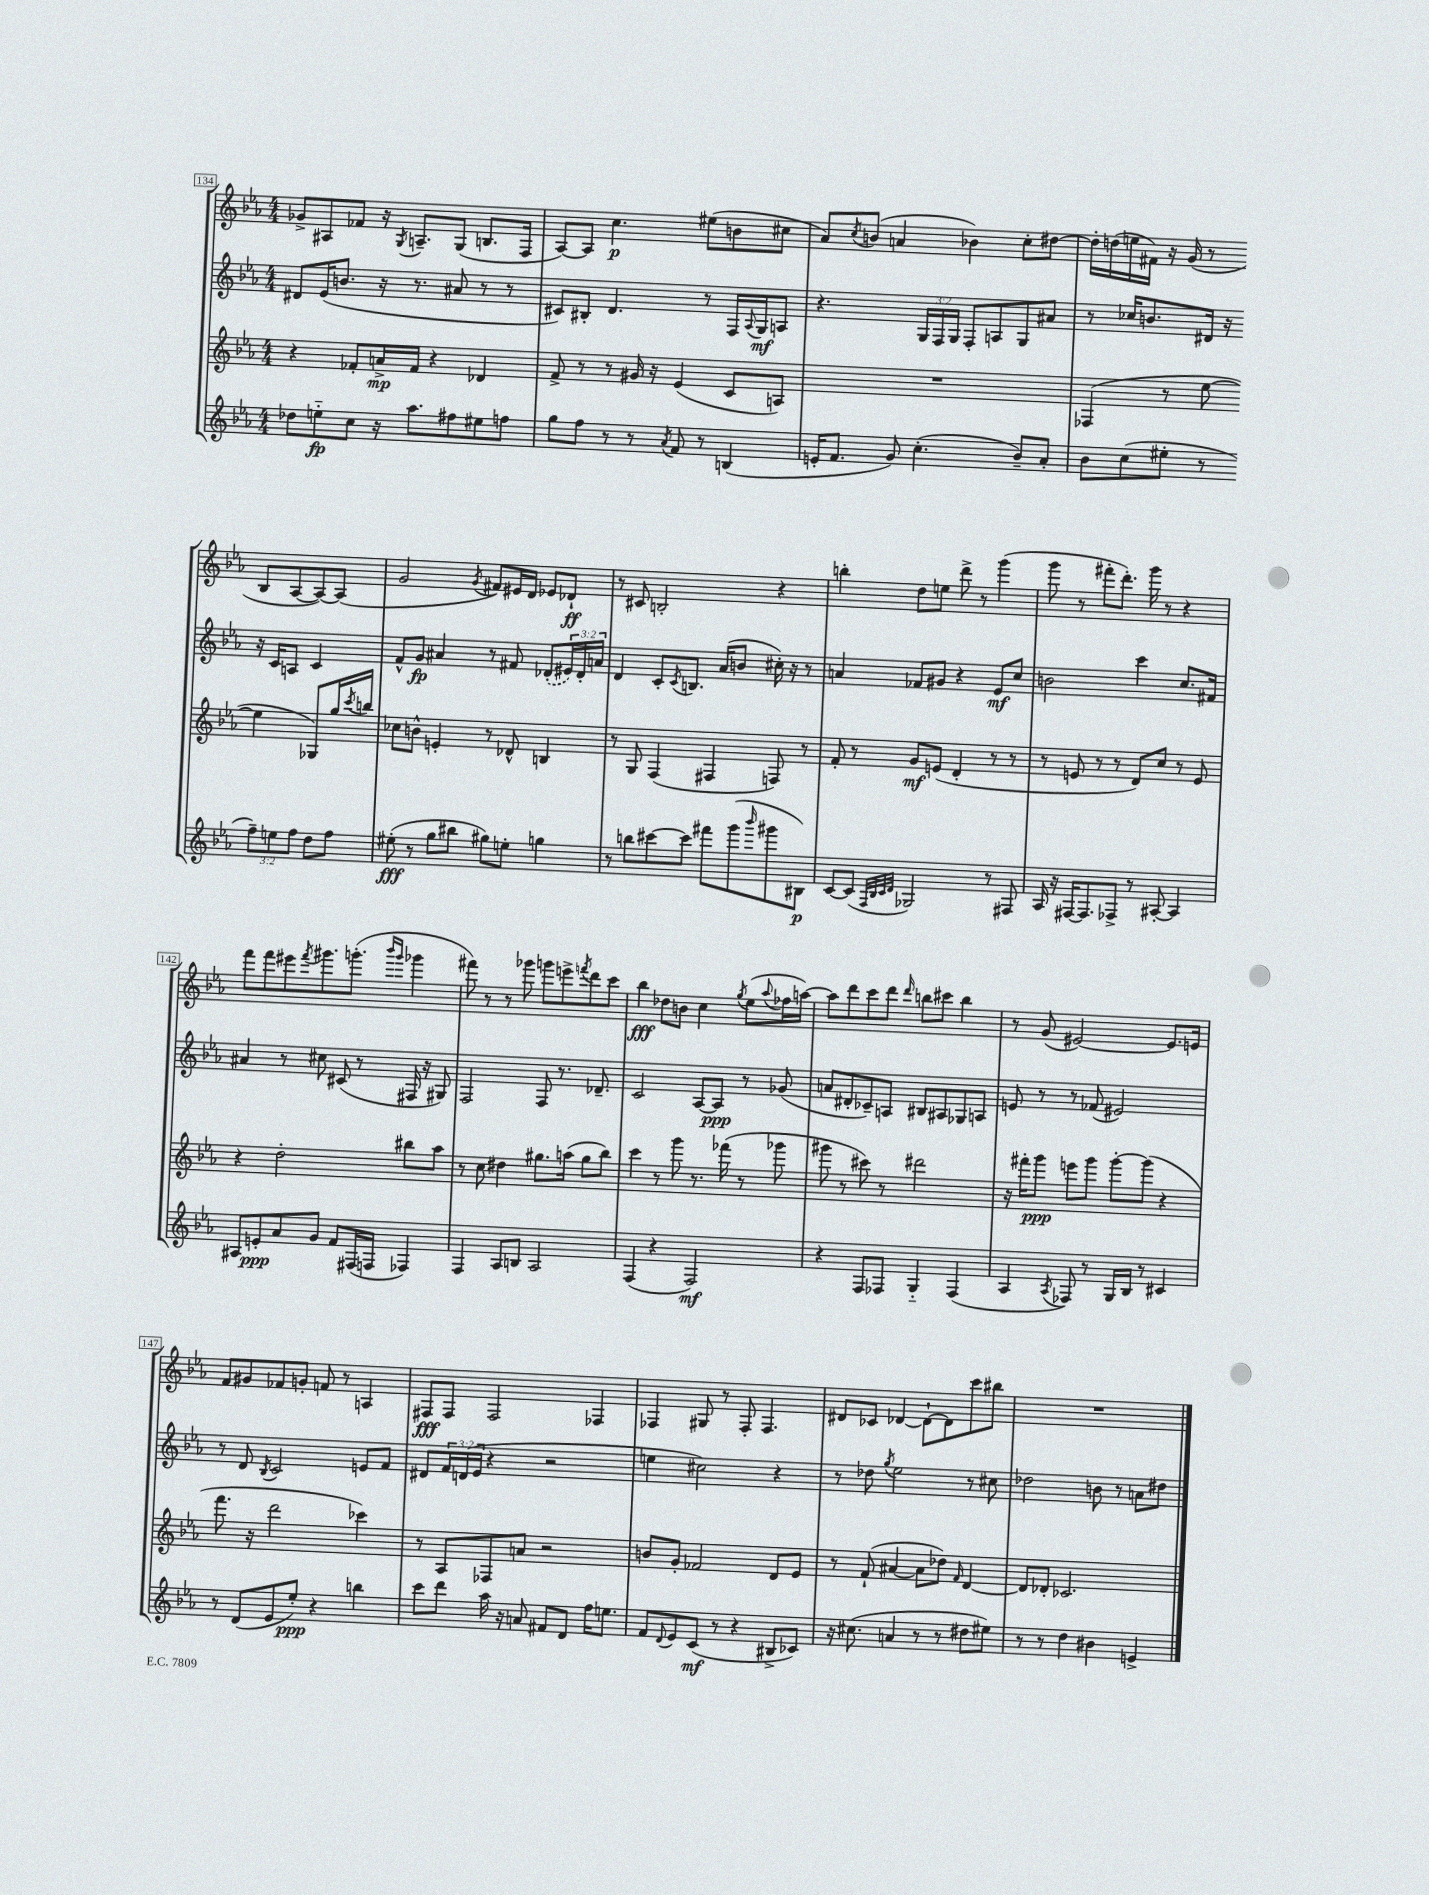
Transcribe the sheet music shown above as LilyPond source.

<<
\new StaffGroup <<
\new Staff = "s0" {
    \clef treble \key ees \major \numericTimeSignature \time 4/4
    ges'8-> ais8 fes'8 r16 \acciaccatura { g8 } a8.-- g8( b8. f16 |
    aes8~) aes8 c''4.\p eis''8( b'8 cis''8 |
    aes'8) \acciaccatura { c''8 } b'8( a'4 bes'4) c''8-. dis''8~ |
    dis''16-. d''16( e''16 fis'16) r16 g'16( r8 bes8 aes8~ aes8~) aes8( |
    g'2 \acciaccatura { g'8 } fis'8) eis'16 d'16 ees'8 des'8-!\ff |
    r8 cis'8 b2-. r4 |
    b''4-. d''8 e''8 d'''8-> r8 g'''4( |
    g'''8 r8 fis'''8-. d'''8.-.) g'''16 r8 r4 |
    f'''8 f'''8 eis'''8 \acciaccatura { f'''8 } gis'''8. g'''8.-.( \grace { bes'''16 g'''16 } ges'''4 |
    fis'''8) r8 r8 ges'''8 g'''8 e'''8-> \acciaccatura { f'''8 } d'''8 c'''8 |
    bes''4\fff des''8 b'8 c''4 \acciaccatura { g''8 } ees''8( \appoggiatura { aes''8 } fes''16 a''16~) |
    a''8 d'''8 c'''8 d'''8 \grace { d'''16 } b''8 cis'''8 b''4 |
    r8 g'8( eis'2~) eis'8. e'16 |
    f'8 gis'8 fes'8 g'8-. f'8 r8 a4 |
    fis8\fff fis8 fis2 fes4 |
    fes4 gis8 r8 fes8-. fes4. |
    dis'8 ces'8 des'4~ des'8~-! des'8 c'''8 bis''8 |
    R1 \bar "|." |
}
\new Staff = "s1" {
    \clef treble \key ees \major \numericTimeSignature \time 4/4 \override Staff.TupletNumber.text = #tuplet-number::calc-fraction-text
    dis'8 ees'16( b'8. r16 r8. ais'8 r8 r8 |
    cis'8) bis8-. d'4. r8 f16 \appoggiatura { aes8 } g16\mf a8 |
    r4. \tuplet 3/2 { g16 f16 g16 } f8-. a8 g8 ais'8 |
    r8 ces''16 b'8. dis'16 r16 r16 c'16 a8 c'4 |
    f'8-^ g'8\fp ais'4 r8 fis'8 \once \slurDashed des'8-.( \tuplet 3/2 { eis'16) des'16-. a'16 } |
    d'4 c'8-. \acciaccatura { c'8 } b8. aes'16( b'8 cis''16-.) r16 r8 |
    a'4 fes'8 gis'8 r4 ees'8\mf c''8 |
    b'2 c'''4 c''8. fis'16 |
    ais'4 r8 cis''8 cis'8( r8 fis16 r16 gis8) |
    f2 f8 r8. des'8.-- |
    c'2 aes8~ aes8\ppp r8 ges'8( |
    a'8 dis'8-. ces'8--) a8 bis8 ais8 ges8 a8 |
    e'8 r8 r8 fes'8( eis'2) |
    r8 d'8 \acciaccatura { bes8 } c'2 e'8 f'8 |
    dis'8 \tuplet 3/2 { f'16 d'16( ees'16 } r4 r2 |
    e''4 cis''2) r4 |
    r8 des''8 \acciaccatura { g''8 } ees''2 r8 cis''8 |
    des''2 b'8 r8 a'8 dis''8 \bar "|." |
}
\new Staff = "s2" {
    \clef treble \key ees \major \numericTimeSignature \time 4/4
    r4 fes'8-. a'16->\mp fes'16 r4 des'4 |
    f'8-> r8 r8 gis'16 r16 ees'4( c'8 a8) |
    R1 |
    fes4( r8 ees''8~ ees''4 ges8) g''16 \acciaccatura { c'''8 } b''16 |
    ces''8 b'8-^ e'4-. r8 des'8-^ b4 |
    r8 g8 f4( fis4 f8) r8 |
    f'8-. r8 g'8\mf e'8( d'4-. r8 r8 |
    r8 e'8 r8 r8 d'8) c''8 r8 e'8 |
    r4 d''2-. bis''8 aes''8 |
    r8 c''8 dis''4 gis''8. a''16( gis''8 bes''8) |
    c'''4 r8 g'''8 r8. fes'''16( r8 ges'''8 |
    gis'''8 r8 cis'''8) r8 dis'''2 |
    r16 fis'''16-. g'''8\ppp e'''8 g'''8 g'''8~-. g'''8( r4 |
    f'''8. r16 d'''2 ces'''4) |
    r8 aes8 fes8 a'8 r2 |
    b'8 g'8-. fes'2 d'8 ees'8 |
    r8 f'8-!( ais'4~ ais'8 des''8) \grace { f'16 } d'4~ |
    d'8 des'8-. ces'2. \bar "|." |
}
\new Staff = "s3" {
    \clef treble \key ees \major \numericTimeSignature \time 4/4 \override Staff.TupletNumber.text = #tuplet-number::calc-fraction-text
    des''8 e''8-_\fp c''8 r16 aes''8. fis''8 eis''8 f''8 |
    g''8 f''8 r8 r8 \acciaccatura { aes'8 } f'8 r8 b4( |
    e'16-. f'8. g'8) c''4.-.( bes'8--) aes'8-. |
    bes'8 c''8( eis''8-. r8 \tuplet 3/2 { f''8--) e''8 f''8 } d''8 f''8 |
    eis''8-.\fff( r8 g''8 bis''8 gis''8) e''8-. g''4 |
    r8 b''8 cis'''8~ cis'''8 fis'''8 g'''8( \grace { bes'''16 } gis'''8 bis8\p) |
    c'8~ c'8( \grace { f32 bes32 c'32 d'32 } ges2) r8 fis8 |
    aes16 r16 fis16~ fis8. fes8-> r8 ais8~-. ais4 |
    ais8 e'8-.\ppp aes'8 g'8 f'8 fis16( f16 fes4) |
    f4 aes8 b8 aes2 |
    f4( r4 f2\mf) |
    r4 f8 fes8 g4-_ fes4( |
    aes4 \acciaccatura { aes8 } fes8) r8 g16 bes16 r8 cis'4 |
    r8 d'8( ees'8 ees''8-.\ppp) r4 b''4 |
    c'''8 d'''8 aes''16 r16 a'8 fis'8 d'8 f''16 e''8. |
    f'8 \appoggiatura { d'8 } ees'8 c'8\mf( r8 r4 bis8-> ces'8) |
    r16 cis''8.( a'4 r8 r8 dis''8 eis''8) |
    r8 r8 d''4 bis'4 e'4-> \bar "|." |
}
>>
>>
\layout { \context { \Score currentBarNumber = #134 \override BarNumber.stencil = #(make-stencil-boxer 0.1 0.3 ly:text-interface::print) } }
